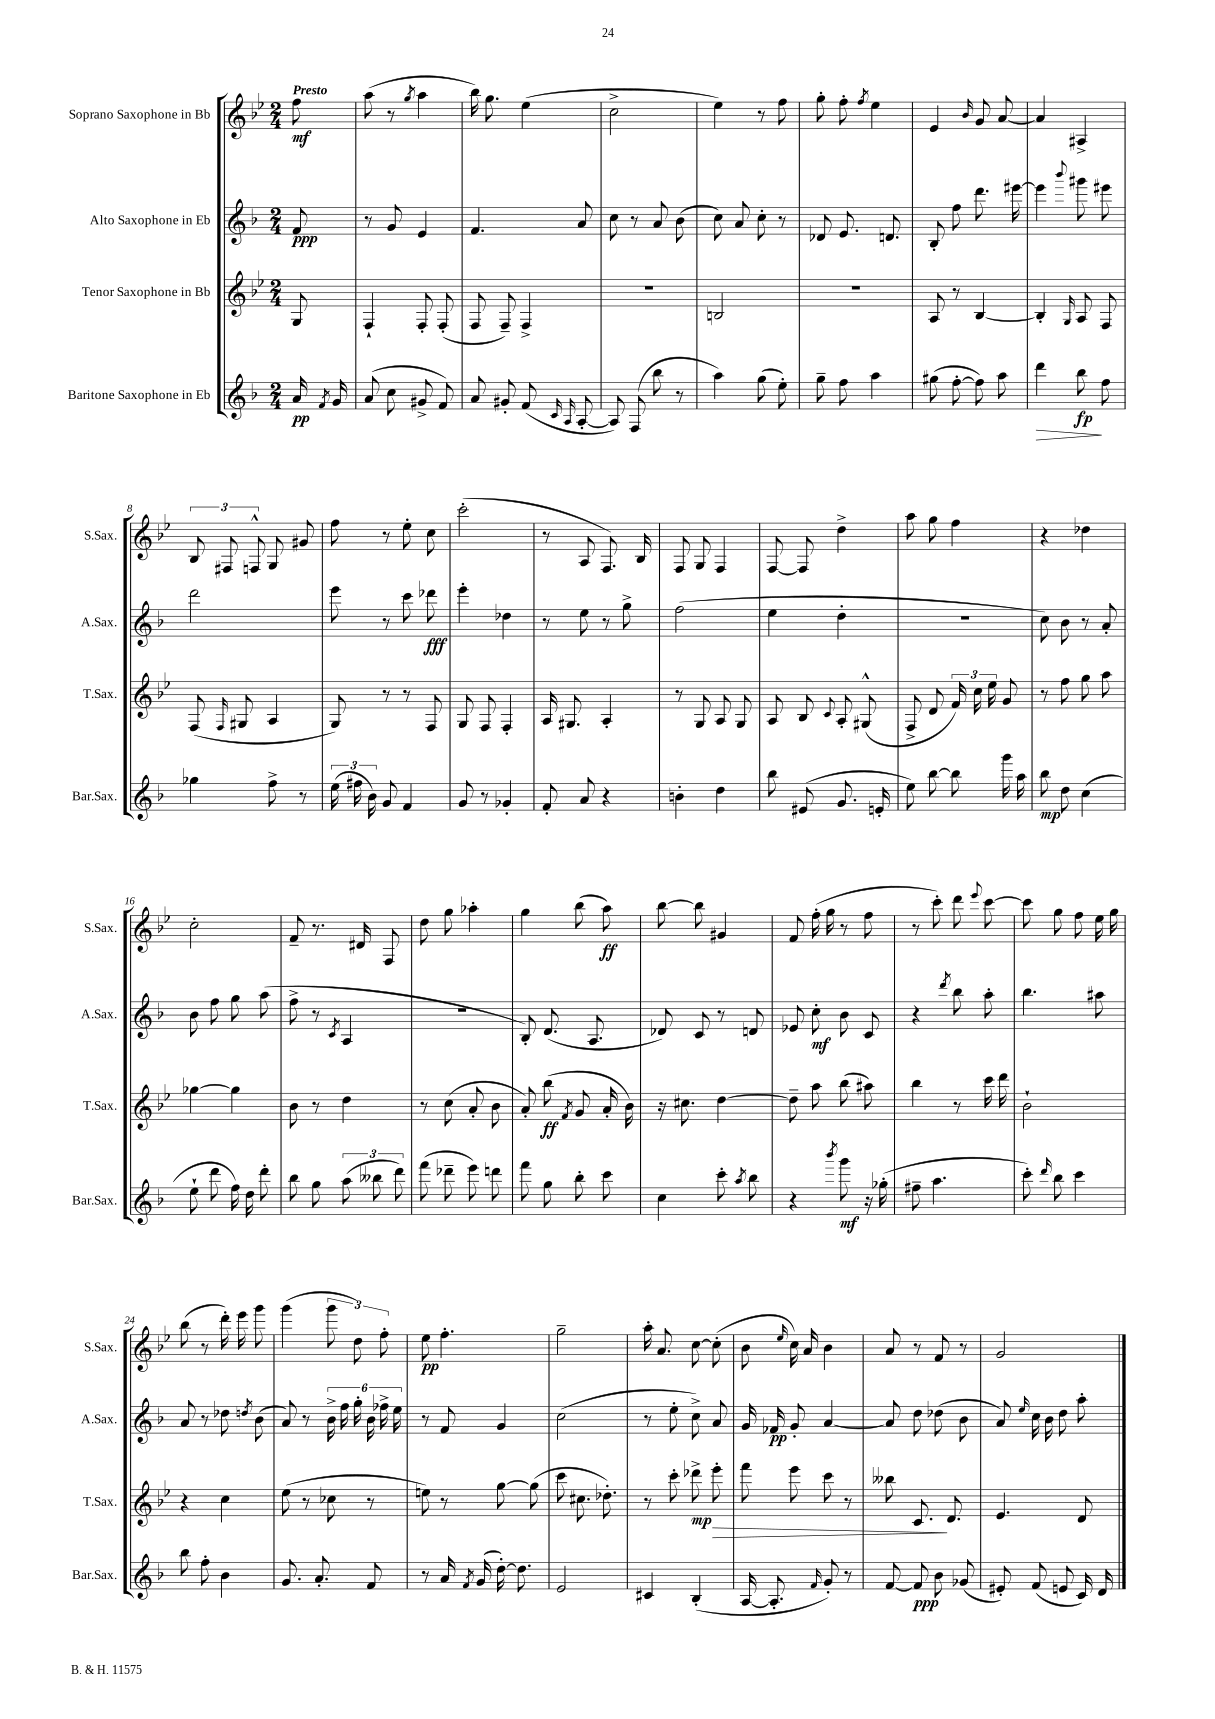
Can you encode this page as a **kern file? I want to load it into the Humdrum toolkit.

**kern	**kern	**kern	**kern
*staff4	*staff3	*staff2	*staff1
*clefG2	*clefG2	*clefG2	*clefG2
*k[b-]	*k[b-e-]	*k[b-]	*k[b-e-]
*M2/4	*M2/4	*M2/4	*M2/4
16a	8G	8f	8ff
8qf	.	.	.
16g	.	.	.
=	=	=	=
(8a	4F`	8r	(8aa
8cc	.	8g	8r
.	.	.	8qgg
8g#^	8F'	4e	4aa
8f)	(8F'	.	.
=	=	=	=
8a	8F	4.f	16bb-)
.	.	.	8.gg
8g#'	8F~)	.	.
(8f	4F^	.	(4ee-
16qqc	.	.	.
16qqA	.	.	.
[8A'	.	8a	.
=	=	=	=
8A])	2r	8cc	2cc^
(8F	.	8r	.
8bb-	.	8a	.
8r	.	(8b-	.
=	=	=	=
4aa)	2B	8cc)	4ee-)
.	.	8a	.
(8gg	.	8cc'	8r
8ee')	.	8r	8ff
=	=	=	=
8gg~	2r	8d-	8gg'
8ff	.	8.e	8ff'
.	.	.	8qff
4aa	.	.	4ee-
.	.	8.d	.
=	=	=	=
(8gg#	8A	8B-'	4e-
[8ff'	8r	8ff	.
.	.	.	16qqb-
8ff])	[4B-	8.ddd	8g
8aa	.	.	[8a
.	.	[16eee#	.
=	=	=	=
4ddd	4B-']	4eee#]	4a]
.	16qqG	8qqbbb-	.
8bb-	8A	8ggg#	4A#^
8ff	8F	8eee#	.
=	=	=	=
4gg-	(8F	2ddd	12B-
.	.	.	12F#
.	16qqF	.	.
.	8G#	.	.
.	.	.	12F^^
8ff^	4A	.	8G
8r	.	.	8g#
=	=	=	=
(24ee	8G)	8eee	8ff
24ff#	.	.	.
24b-)	.	.	.
8g	8r	8r	8r
4f	8r	8ccc	8ee-'
.	8F	8ddd-	8cc
=	=	=	=
8g	8G	4eee'	(2ccc'
8r	8F	.	.
4g-'	4F'	4dd-	.
=	=	=	=
8f'	16A	8r	8r
.	8.G#	.	.
8a	.	8ee	8A
4r	4A'	8r	8.F)
.	.	8gg^	.
.	.	.	16B-
=	=	=	=
4b'	8r	(2ff	8F
.	8G	.	8G
4dd	8A	.	4F
.	8G	.	.
=	=	=	=
8bb-	8A	4ee	[8F
(8e#	8B-	.	8F]
.	8qqc	.	.
8.g	8A'	4dd'	4dd^
.	(8G#^^	.	.
16e'	.	.	.
=	=	=	=
8ee)	8F^	2r	8aa
[8bb-	8d	.	8gg
8bb-]	24f)	.	4ff
.	24cc	.	.
.	24ee-	.	.
16ggg	8g	.	.
16aa	.	.	.
=	=	=	=
8bb-	8r	8cc)	4r
8dd	8ff	8b-	.
(4cc	8gg	8r	4dd-
.	8aa	8a'	.
=	=	=	=
8ee`	[4gg-	8b-	2cc'
8ddd	.	8ff	.
16ff)	4gg-]	8gg	.
16dd	.	.	.
8ddd'	.	(8aa	.
=	=	=	=
8bb-	8b-	8ff^	8f~
8gg	8r	8r	8.r
.	.	8qc	.
(12aa	4dd	4A	.
.	.	.	16d#
12bb--	.	.	.
.	.	.	8F
12ddd)	.	.	.
=	=	=	=
(8fff	8r	2r	8dd
8ddd-~	(8cc	.	8gg
8eee)	8a'	.	4aa-'
8ddd	8b-	.	.
=	=	=	=
8fff	8a')	8B-')	4gg
8gg	(8bb-	(8.d	.
.	8qf	.	.
8bb-'	8g	.	(8bb-
.	.	8.A	.
8ccc	16a'	.	8aa)
.	16b-)	.	.
=	=	=	=
4cc	16r	8d-)	[8bb-
.	8.cc#	.	.
.	.	8c	8bb-]
8ccc'	[4dd	8r	4g#
8qaa	.	.	.
8bb-	.	8d	.
=	=	=	=
4r	8dd~]	8e-	8f
.	8aa	8cc'	(16ff'
.	.	.	16gg
8qbbb-	.	.	.
8ggg	(8bb-	8b-	8r
16r	8aa#)	8c	8ff
(16gg-'	.	.	.
=	=	=	=
8ff#~	4bb-	4r	8r
4.aa	.	.	8ccc')
.	.	8qddd	.
.	8r	8bb-	8ddd
.	.	.	8qqeee-
.	16ccc	8aa'	[8ccc
.	16ddd	.	.
=	=	=	=
8ccc')	2b-`	4.bb-	8ccc]
16qqddd	.	.	.
8bb-	.	.	8gg
4ccc	.	.	8ff
.	.	8aa#	16ee-
.	.	.	16gg
=	=	=	=
8bb-	4r	8a	(8bb-
8ff'	.	8r	8r
4b-	4cc	8dd-	16ddd')
.	.	.	16eee-
.	.	8qdd	.
.	.	(8b-	8ggg
=	=	=	=
8.g	(8ee-	8a)	(4ggg
.	8r	8r	.
8.a'	.	.	.
.	8cc-	24b-^	12ggg
.	.	24ff	.
.	.	24gg'	12dd)
8f	8r	24b-	.
.	.	24ff-^	12ff'
.	.	24ee	.
=	=	=	=
8r	8ee)	8r	8ee-
16a	8r	8f	4.ff'
8qf	.	.	.
(16g	.	.	.
[16dd')	[8gg	4g	.
8.dd]	.	.	.
.	(8gg]	.	.
=	=	=	=
2e	8ccc	(2cc	2gg~
.	8.cc#	.	.
.	8.dd-')	.	.
=	=	=	=
4c#	8r	8r	16aa'
.	.	.	8.a
.	8ccc'	8ee'	.
(4B-'	8ddd-^	8cc^)	[8cc
.	8eee-'	8a	(8cc']
=	=	=	=
[16A	8fff	16g	8b-
8.A']	.	16f-	.
.	.	.	16qqee-
.	8eee-	8g'	16cc)
.	.	.	16a
16qqf	.	.	.
8g')	8ccc	[4a	4b-
8r	8r	.	.
=	=	=	=
[8f	8bb--	8a]	8a
8f]	8.c	8dd	8r
8b-	.	(8dd-	8f
.	8.d	.	.
(8g-	.	8b-	8r
=	=	=	=
8e#')	4.e-	8a)	2g
.	.	16qqee	.
(8f	.	16cc	.
.	.	16b-	.
8e	.	8dd	.
16c)	8d	8aa'	.
16d	.	.	.
==	==	==	==
*-	*-	*-	*-
